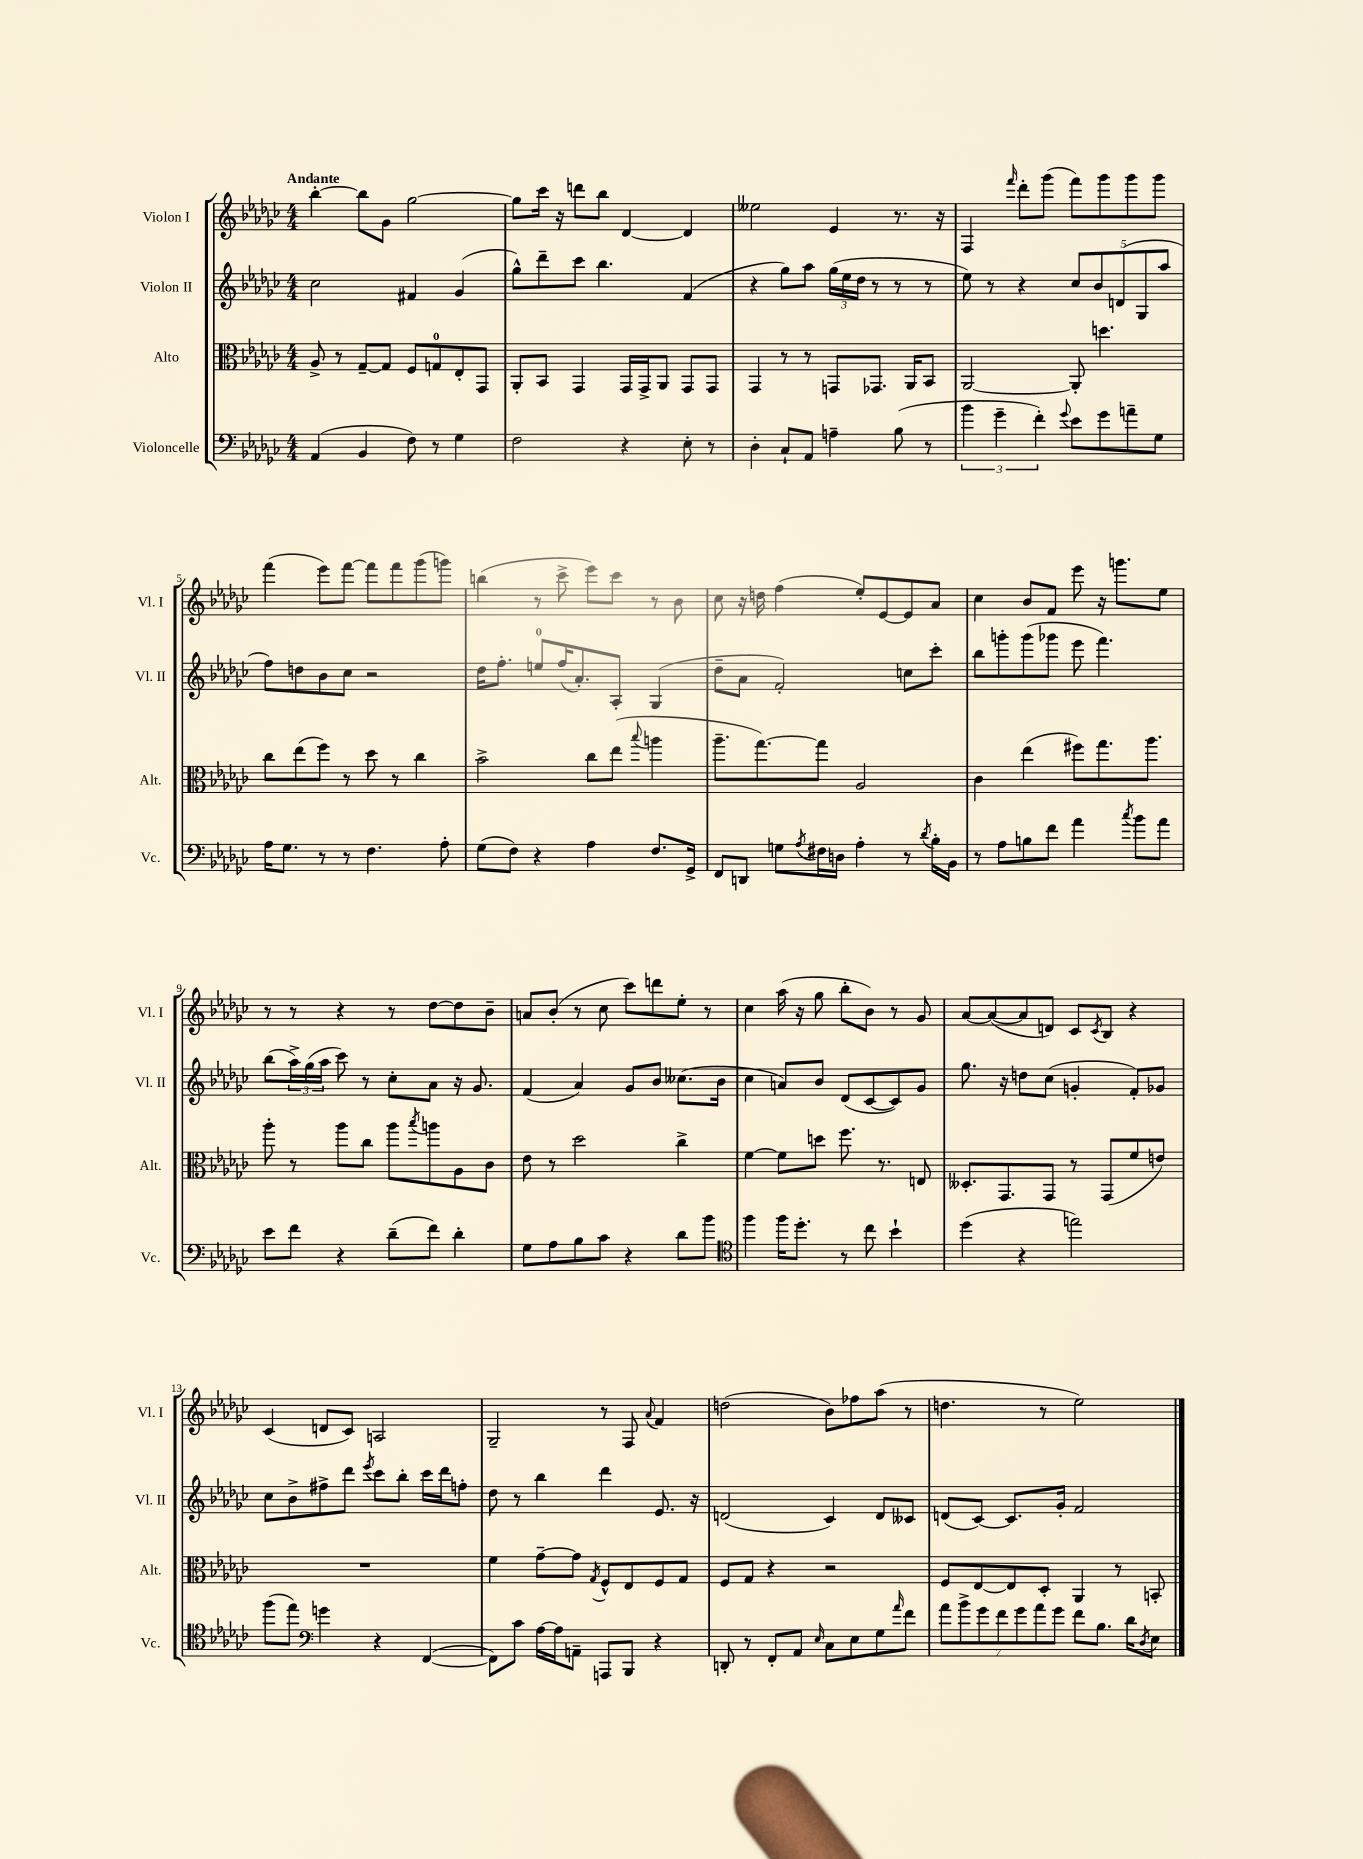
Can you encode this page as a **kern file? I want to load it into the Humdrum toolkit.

**kern	**kern	**kern	**kern
*part4	*part3	*part2	*part1
*staff4	*staff3	*staff2	*staff1
*I"Violoncelle	*I"Alto	*I"Violon II	*I"Violon I
*I'Vc.	*I'Alt.	*I'Vl. II	*I'Vl. I
*clefF4	*clefC3	*clefG2	*clefG2
*k[b-e-a-d-g-c-]	*k[b-e-a-d-g-c-]	*k[b-e-a-d-g-c-]	*k[b-e-a-d-g-c-]
*M4/4	*M4/4	*M4/4	*M4/4
=1	=1	=1	=1
!	!	!	!LO:TX:a:B:t=Andante
(4AA-/	8A-^/	2cc-\	[4bb-'\
.	8r	.	.
4BB-/	[8G-~/L	.	8bb-\L]
.	8G-/J]	.	8g-\J
8F\)	8F/L	4f#X/	[2gg-\
8r	8Gn/	.	.
4G-\	8E-'/	(4g-/	.
.	8GG-/J	.	.
=2	=2	=2	=2
2F\	8AA-'/L	8gg-^^\L)	8gg-\L]
.	8BB-/J	8ddd-~\	16ccc-\Jk
.	.	.	16r
.	4GG-/	8ccc-\J	8dddn\L
.	.	4.bb-\	8bb-\J
4r	16GG-/LL	.	[4d-/
.	16GG-^/J	.	.
.	8AA-/J	.	.
8E-'\	8GG-/L	(4f/	4d-/]
8r	8GG-/J	.	.
=3	=3	=3	=3
4D-'\	4GG-/	4r	2ee--X\
8C-`/L	8r	8gg-\L)	.
8AA-/J	8r	8aa-\J	.
4An~\	8GGn/L	(24gg-\LL	4e-/
.	.	24ee-\	.
.	.	24dd-\JJ	.
.	8.GG-X/J	8r	.
(8B-\	.	8r	8.r
.	16AA-/KL	.	.
8r	8BB-/J	8r	.
.	.	.	16r
=4	=4	=4	=4
6b-\	[2AA-/	8ee-\)	4F/
.	.	8r	.
6g-~\	.	.	.
.	.	.	16qqfff/
.	.	4r	8ddd-'\L
6f'\)	.	.	.
.	.	.	(8ggg-\J
8qqg-/	.	.	.
8e-\L	8AA-'/]	10cc-/L	8fff\L)
.	.	10b-/	.
8g-\	4.ddn\	.	8ggg-\
.	.	(10dn/	.
8an~\	.	.	8ggg-\
.	.	10G-/	.
8G-\J	.	.	8ggg-\J
.	.	10aa-/J	.
!!LO:LB:g=z
=5	=5	=5	=5
16A-\KL	8cc-\L	8ff\L)	(4fff\
8.G-\J	.	.	.
.	(8ee-\	8ddn\	.
8r	8ff\J)	8b-\	8eee-\L)
8r	8r	8cc-\J	[8fff\J
4.F\	8dd-\	2r	8fff\L]
.	8r	.	8fff\
.	4cc-\	.	(8ggg-\
8A-'\	.	.	8gggn\J)
=6	=6	=6	=6
(8G-\L	2b-^\	16dd-\KL	(4bbn\
.	.	8.ff'\J	.
8F\J)	.	.	.
4r	.	8een/L	8r
.	.	(16ff/K	8ccc-^\
.	.	8.a-'/)	.
4A-\	8cc-\L	.	8eee-\L)
.	(8ee-\J	8A-'/J	8ccc-\J
.	8qqbb-/	.	.
8.F/L	4aan\	(4G-/	8r
.	.	.	8b-\
16GG-^/Jk	.	.	.
=7	=7	=7	=7
8FF/L	8.aa-~\L	8dd-~\L	8cc-\
8DDn/J	.	8a-\J	16r
.	[8.gg-\)	.	16ddn\
8Gn\L	.	2f'/)	(4ff\
8qA-/	.	.	.
16F#X\L	8gg-\J]	.	.
16Dn\JJ	.	.	.
4A-'\	2A-/	.	8ee-'/L)
.	.	.	[8e-/
8r	.	8ccn\L	8e-/]
8qd-/	.	.	.
16B-'\LL	.	8ccc-'\J	8a-/J
16BB-\JJ	.	.	.
=8	=8	=8	=8
8r	4c-\	8bb-\L	4cc-\
8A-\L	.	8gggn'\	.
8Bn\	(4ee-\	(8ggg\	8b-/L
8f\J	.	8ggg-X\J	8f/J
4a-\	8ff#X\L)	8eee-\	8eee-\
.	8.gg-\	4.fff\)	16r
.	.	.	8.gggn\L
8qcc-/	.	.	.
8b-\L	.	.	.
.	8.aa-\J	.	.
8a-\J	.	.	8ee-\J
!!LO:LB:g=z
=9	=9	=9	=9
8e-\L	8aa-'\	(8bb-\L	8r
8f\J	8r	24aa-^\L)	8r
.	.	(24gg-\	.
.	.	24aa-\JJ	.
4r	8aa-\L	8ccc-\)	4r
.	8cc-\J	8r	.
(8d-~\L	8aa-\L	8cc-'\L	8r
.	8qbb-/	.	.
8f\J)	8aan\	8a-\J	[8dd-\L
4d-'\	8A-\	16r	8dd-\]
.	.	8.g-/	.
.	8c-\J	.	8b-~\J
=10	=10	=10	=10
8G-\L	8e-\	(4f/	8an/L
8A-\	8r	.	(8b-'/J
8B-\	2dd-\	4a-/)	8r
8c-\J	.	.	8cc-\
4r	.	8g-/L	8ccc-\L)
.	.	8b-/J	8dddn\
8d-\L	4cc-^\	(8.cc--X\L	8ee-'\J
8b-\J	.	.	8r
.	.	16b-\Jk	.
=11	=11	=11	=11
*clefC4	*	*	*
4ff\	[4f\	4cc-\	4cc-\
16ff\KL	8f\L]	8an/L)	(16aa-\
8.dd-'\J	.	.	16r
.	8ddn\J	8b-/J	8gg-\
8r	8.ff\	(8d-/L	8bb-'\L
8cc-\	.	[8c-/	8b-\J)
.	8.r	.	.
4b-`\	.	8c-/])	8r
.	8En/	8g-/J	8g-/
=12	=12	=12	=12
(4dd-\	8.D--X'/L	8.gg-\	[8a-/L
.	.	.	(8a-/_
.	8.GG-/	16r	.
4r	.	8ddn\L	8a-/]
.	8GG-/J	(8cc-\J	8dn/J)
2een\)	8r	4gn'/	8c-/L
.	.	.	8qc-/
.	(8GG-/L	.	8B-/J
.	8f/	8f'/L)	4r
.	8en/J)	8g-X/J	.
!!LO:LB:g=z
=13	=13	=13	=13
(8ff\L	1r	8cc-\L	(4c-/
8ee-\J)	.	8b-^\	.
*clefF4	*	*	*
4gn\	.	8ff#X^\	8dn/L
.	.	8ddd-\J	8c-/J)
.	.	8qeee-/	.
4r	.	8ccc-\L	2An/
.	.	8bb-'\J	.
([4FF/	.	16ccc-\LL	.
.	.	16ddd-\J	.
.	.	8ffn'\J	.
=14	=14	=14	=14
8FF\L])	4f\	8dd-\	2G-~/
8c-\J	.	8r	.
[16A-\LL	[8g-~\L	4bb-\	.
16A-\J]	.	.	.
8AAn~\J	8g-\J]	.	.
.	8qG-/	.	.
8AAAn/L	8F^^/L	4ddd-\	8r
8BBB-/J	8E-/	.	8F/
.	.	.	8qqa-/
4r	8F/	8.e-/	4f/
.	8G-/J	.	.
.	.	16r	.
=15	=15	=15	=15
8DDn'/	8F/L	(2dn/	(2ddn\
8r	8G-/J	.	.
8FF'/L	4r	.	.
8AA-/J	.	.	.
16qqE-/	.	.	.
8C-\L	2r	4c-/)	8b-\L)
8E-\	.	.	8ff-X\
8G-\	.	8d/L	(8aa-\J
16qqa-/	.	.	.
8f\J	.	8c--X/J	8r
=16	=16	=16	=16
14a-\L	8F/L	(8dn/L	4.ddn\
14b-^\	.	.	.
.	[8E-/	[8c-/J)	.
14g-\	.	.	.
14f\	.	.	.
.	8E-/]	8.c-/L]	.
14g-\	.	.	.
14a-\	.	.	.
.	8D-'/J	.	8r
14g-\J	.	.	.
.	.	16g-'/Jk	.
8f\L	4AA-/	2f/	2ee-\)
8.B-\J	.	.	.
.	8r	.	.
16d-\KL	.	.	.
8qD-/	.	.	.
8E-\J	8BBn'/	.	.
==	==	==	==
*-	*-	*-	*-
